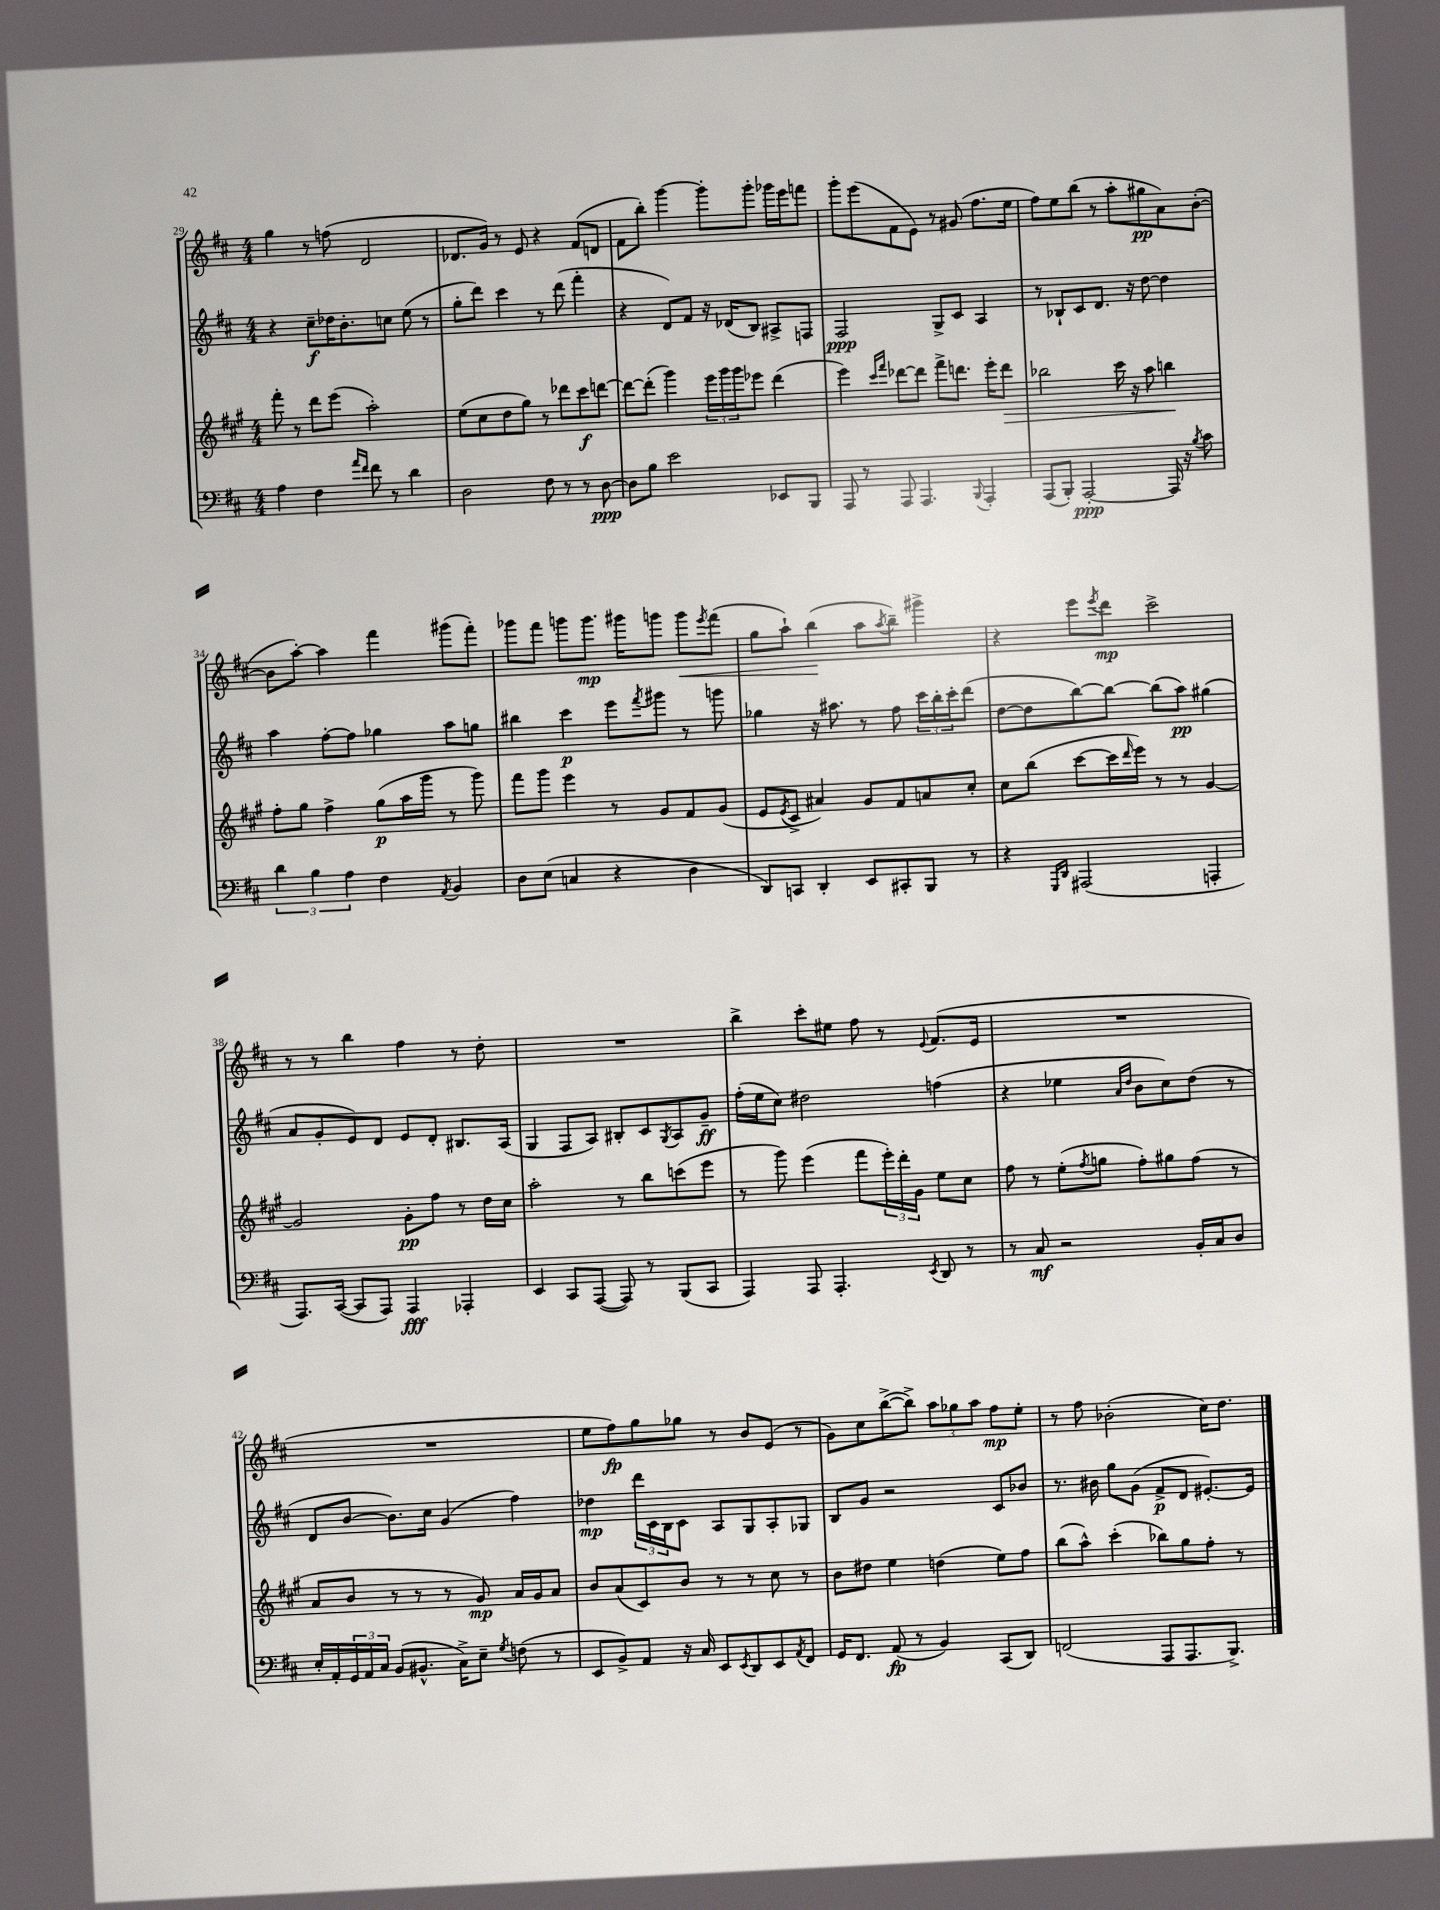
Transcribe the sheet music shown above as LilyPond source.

<<
\new StaffGroup <<
\new Staff = "s0" {
    \clef treble \key d \major \numericTimeSignature \time 4/4
    g''4 r8 f''8( d'2 |
    des'8. g'16) r8 e'8 r4 fis'8( d'8 |
    fis'8 b''8-.) g'''4~ g'''8-. g'''8-. ges'''16 e'''16 f'''8 |
    g'''8-. e'''8( fis'8 e'8) r8 gis'8( fis''8. e''16 |
    fis''8) e''8 b''8( r8 a''8-. gis''8\pp a'8) b'8~-.( |
    b'8 a''8~-.) a''4 fis'''4 gis'''8( fis'''8-.) |
    ges'''8 fis'''8 g'''8 g'''8.\mp gis'''16 g'''8 g'''8\< \acciaccatura { e'''8 } fis'''8( |
    g''8 a''8-!) b''4\!( a''8 \acciaccatura { a''8 } b''8--) gis'''4-> |
    r4 e'''8 \acciaccatura { e'''8 } d'''8\mp cis'''2-> |
    r8 r8 b''4 fis''4 r8 d''8-. |
    R1 |
    b''4-> cis'''8-. eis''8 fis''8 r8 \appoggiatura { e'8 } fis'8.( e'16 |
    R1 |
    R1 |
    e''8 fis''8\fp) g''8 ges''8 r8 b'8 e'8( r8 |
    g'8) cis''8 b''8~->( b''8->) \tuplet 3/2 { a''8 ges''8 a''8 } fis''8\mp e''8-. |
    r8 fis''8 bes'2-.( cis''16) d''8. \bar "|." |
}
\new Staff = "s1" {
    \clef treble \key d \major \numericTimeSignature \time 4/4
    r4 cis''8--\f des''16 b'8.-. c''8 e''8( r8 |
    g''8-. d'''8) cis'''4 r8 d'''8( fis'''4-. |
    r4 d'8) fis'8 r16 des'16( b8) ais8-> f8 |
    fis2\ppp g8-> cis'8 a4 |
    r8 bes8-! cis'8 d'8. r16 d''8~ d''4 |
    a''4 fis''8~-. fis''8 ges''4 a''8 g''8 |
    bis''4 cis'''4\p e'''8 \acciaccatura { fis'''8 } gis'''8 r8 g'''8 |
    ges''4 r16 ais''8. r8 fis''8 \tuplet 3/2 { cis'''16 b''16-. cis'''16-. } d'''8( |
    d''8~ d''8 b''8~) b''8~ b''8( a''8\pp) gis''4( |
    a'8 g'8-. e'8) d'8 e'8 d'8-. bis8. a16( |
    g4 fis8 a8) bis8-. cis'8 \acciaccatura { g8 } a8 g'8--\ff |
    fis''16-.( e''16 cis''8) dis''2 f''4( |
    r4 ees''4 \grace { a'16 d''16 } b'8 cis''8) d''8( r8 |
    d'8 b'8~ b'8.) cis''16 g'4( fis''4) |
    des''4\mp \tuplet 3/2 { d'''16 cis'16 b16 } cis'8 a8 g8 a8-. ges8 |
    b8 g'8 r2 cis'8 bes'8 |
    r8. bis'16 g''8 g'8( fis'8->\p d'8 eis'8.~-.) eis'16 \bar "|." |
}
\new Staff = "s2" {
    \clef treble \key a \major \numericTimeSignature \time 4/4
    fis'''8-. r8 d'''8 e'''8( a''2-.) |
    e''8( cis''8 d''8 gis''8) r8 des'''8 cis'''8\f d'''8~ |
    d'''8~ d'''8-.( gis'''4) \tuplet 3/2 { e'''16 gis'''16 gis'''16 } ees'''8 d'''4( |
    e'''4) \grace { cis'''16 fis'''16 } des'''8~ des'''8 fis'''8-> d'''8. e'''16-. d'''8\> |
    bes''2 cis'''16 r16 a''8 b''4\! |
    fis''8-. gis''8 fis''4-> gis''8\p( a''16 gis'''16 r8 gis'''8) |
    fis'''8 gis'''8 e'''4 r8 gis'8 fis'8 gis'8( |
    e'8 \acciaccatura { e'8 } cis'8-> ais'4) gis'8 fis'8 a'8 cis''8-. |
    cis''8 b''8( cis'''8~ cis'''16 \grace { d'''16 } e'''16) r8 r8 gis'4~ |
    gis'2 gis'8-.\pp fis''8 r8 d''16 cis''16 |
    a''2-. r8 b''8 c'''8( e'''8 |
    r8 gis'''8) e'''4( fis'''8 \tuplet 3/2 { e'''16-.) d'''16-. gis'16 } e''8 cis''8 |
    fis''8 r8 e''8-.( \acciaccatura { fis''8 } g''8 fis''8-.) gis''8 fis''8( r8 |
    a'8 b'8 r8 r8 r8 gis'8\mp) a'16 gis'16 a'8 |
    b'8 a'8( cis'8) b'8 r8 r8 cis''8 r8 |
    b'8 dis''8 e''4 d''4( e''8) fis''8 |
    b''8( a''8-^) cis'''4-.( bes''8) gis''8 fis''8-. r8 \bar "|." |
}
\new Staff = "s3" {
    \clef bass \key d \major \numericTimeSignature \time 4/4
    a4 fis4 \grace { a'16 fis'16 } fis'8 r8 d'4 |
    d2 fis8 r8 r8 d8~\ppp |
    d8 b8 e'2 ees,8 b,,8 |
    a,,8 r8 a,,8 a,,4. \appoggiatura { b,,8 } a,,4-. |
    a,,8( b,,8-.) a,,2~-.\ppp a,,16 r16 \acciaccatura { b8 } cis'8 |
    \tuplet 3/2 { d'4 b4 a4 } fis4 \acciaccatura { a,8 } b,4 |
    d8 e8( c4 r4 d4 |
    d,8) c,8 d,4-. e,8 cis,8-. b,,8 r8 |
    r4 \grace { g,,16 d,16 } ais,,2( a,,4-. |
    a,,8.) cis,16~( cis,8 a,,8) a,,4\fff aes,,4-. |
    e,4 cis,8 a,,8~( a,,8) r8 b,,8( cis,8 |
    a,,4) a,,8 a,,4.-. \acciaccatura { e,8 } d,8 r8 |
    r8 cis8\mf r2 b,16-. cis16 d8 |
    e16-. a,16-. \tuplet 3/2 { g,16 a,16 cis16 } b,8( bis,8.-^ cis16->) e8-- \acciaccatura { g8 } f8( r8 |
    e,8 b,8->) a,8 r16 cis16 e,8 \acciaccatura { e,8 } d,8 e,8 \acciaccatura { a,8 } fis,8 |
    g,16 fis,8. a,8\fp( r8 b,4) cis,8( d,8) |
    f,2( a,,8 a,,8. b,,8.->) \bar "|." |
}
>>
>>
\layout { \context { \Score currentBarNumber = #29 } }
